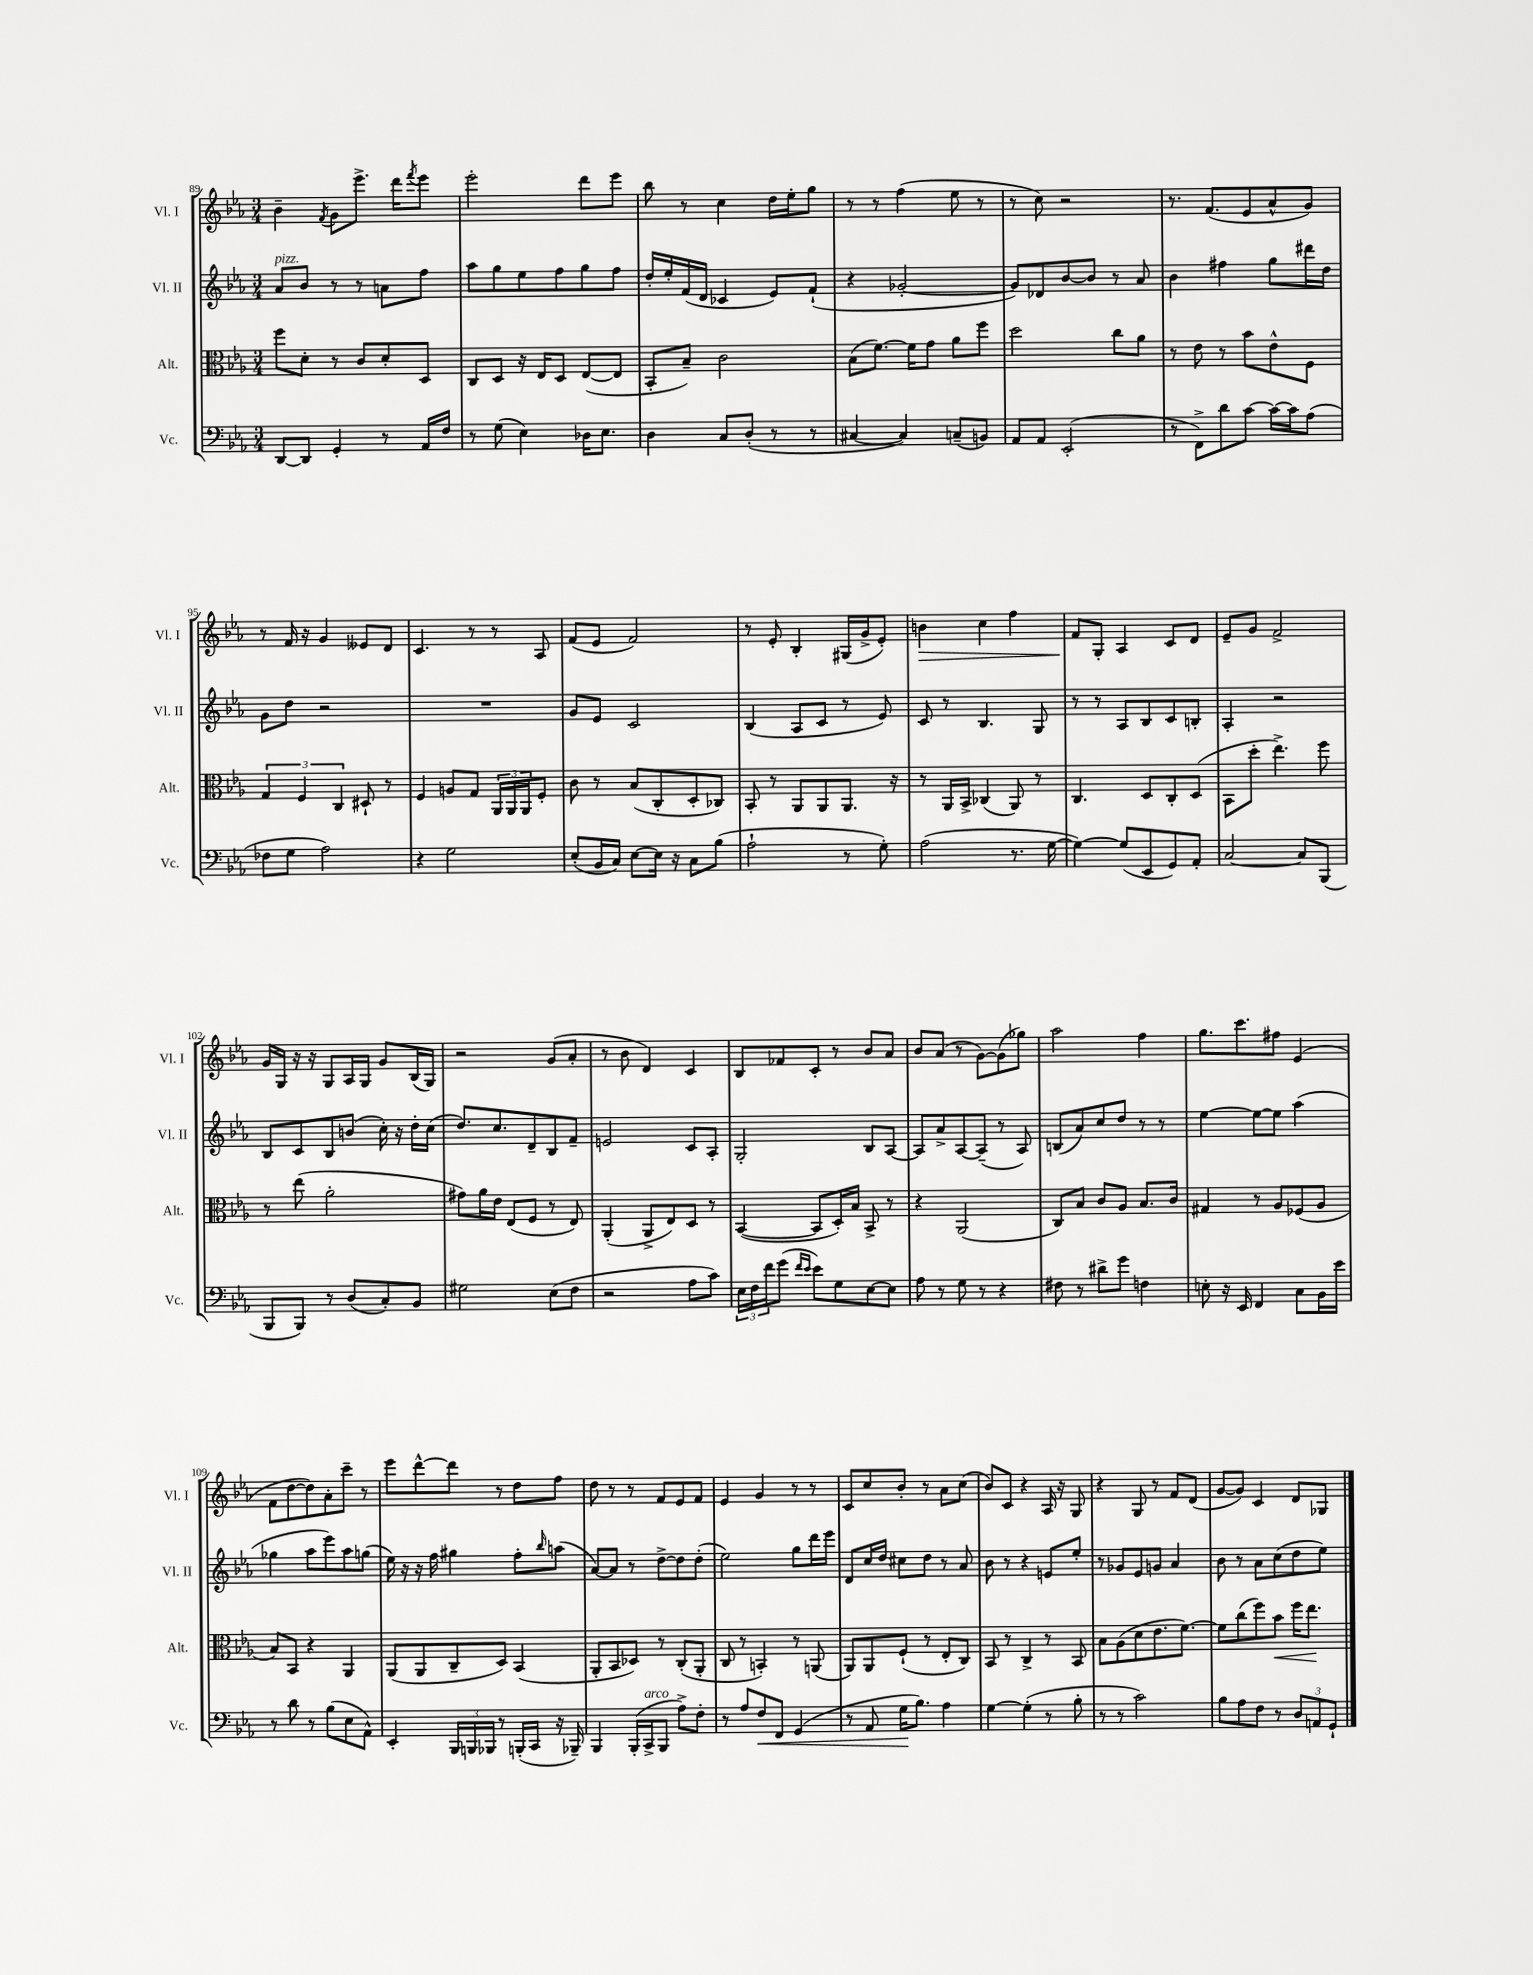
<<
\new StaffGroup <<
\new Staff = "s0" \with { instrumentName = "Vl. I" shortInstrumentName = "Vl. I" } {
    \clef treble \key ees \major \numericTimeSignature \time 3/4
    bes'4-- \acciaccatura { f'8 } g'8 ees'''8.-> d'''16 \acciaccatura { f'''8 } ees'''8 |
    ees'''2-. d'''8 ees'''8 |
    bes''8 r8 c''4 d''16 ees''16-. g''8 |
    r8 r8 f''4( ees''8 r8 |
    r8 c''8) r2 |
    r8. f'8.( ees'8 aes'8-^ g'8) |
    r8 f'16 r16 g'4 eeses'8 d'8 |
    c'4. r8 r8 aes8 |
    f'8( ees'8 f'2) |
    r8 ees'8-. bes4-. gis16( g'16-> ees'8-.) |
    b'4\> c''4 f''4 |
    f'8\! g8-. aes4 c'8 d'8 |
    ees'8-- g'8 f'2-> |
    g'16 g16 r16 r16 g8 aes16 g16 g'8 bes16( g16) |
    r2 g'8( aes'8-. |
    r8 bes'8 d'4) c'4 |
    bes8 fes'8 c'8-. r8 bes'8 aes'8 |
    bes'8 aes'8( r8 g'8~) g'8( ges''8) |
    aes''2 f''4 |
    g''8. c'''8. fis''8 ees'4( |
    f'8 d''8~ d''8) aes'8-. c'''8-- r8 |
    ees'''8 d'''8~-^ d'''8 r8 d''8 f''8 |
    d''8 r8 r8 f'8 ees'8 f'8 |
    ees'4 g'4 r8 r8 |
    c'8 c''8 bes'8-. r8 aes'8 c''8( |
    bes'8) c'8 r4 aes16 r16 g8 |
    r4 g8 r8 f'8 d'8( |
    g'8~ g'8) c'4 d'8 ges8 \bar "|." |
}
\new Staff = "s1" \with { instrumentName = "Vl. II" shortInstrumentName = "Vl. II" } {
    \clef treble \key ees \major \numericTimeSignature \time 3/4
    aes'8^\markup { \italic "pizz." } bes'8 r8 r8 a'8 f''8 |
    aes''8 g''8 ees''8 f''8 g''8 f''8 |
    d''16-. ees''16-. f'16( d'16 ces'4 ees'8) f'8-!( |
    r4 ges'2~-. |
    ges'8) des'8 bes'8~ bes'8 r8 aes'8 |
    bes'4 fis''4 g''8 dis'''16 d''16 |
    g'8 d''8 r2 |
    R2. |
    g'8 ees'8 c'2 |
    bes4( aes8 c'8 r8 ees'8) |
    c'8 r8 bes4. g8 |
    r8 r8 aes8 bes8 c'8 b8-. |
    aes4-. r2 |
    bes8 c'8 bes8 b'8( c''16-.) r16 d''16-. c''16( |
    d''8.) c''8. d'8-- bes8 f'8-- |
    e'2 c'8 aes8-. |
    g2-. bes8 aes8~ |
    aes8 aes'8-> aes8~ aes8--( r8 aes8) |
    b8( aes'8) c''8 d''8 r8 r8 |
    ees''4~ ees''8~ ees''8 aes''4( |
    ges''4 aes''8 ees'''8) aes''8 g''8( |
    ees''16) r16 r16 f''16 gis''4 f''8-. \grace { bes''16 } a''8( |
    aes'8~) aes'8 r8 d''8~-> d''8 d''8-.( |
    ees''2) g''8 d'''16 ees'''16 |
    d'8 c''16 d''16 cis''8 d''8 r8 aes'8 |
    bes'8 r8 r4 e'8 ees''8-. |
    r8 ges'8 ees'8 g'8 aes'4 |
    bes'8 r8 aes'8 c''8( d''8 ees''8) \bar "|." |
}
\new Staff = "s2" \with { instrumentName = "Alt." shortInstrumentName = "Alt." } {
    \clef alto \key ees \major \numericTimeSignature \time 3/4
    f''8 d'8-. r8 c'8 d'8-. d8 |
    c8 d8 r16 ees16 d8 ees8~( ees8 |
    bes,8-. bes8--) c'2 |
    bes8( f'8.~) f'16 g'8 aes'8 f''8 |
    d''2 c''8 aes'8 |
    r8 ees'8 r8 bes'8 ees'8-^ f8 |
    \tuplet 3/2 { g4 f4 c4 } dis8-! r8 |
    f4 a8 g8 \tuplet 3/2 { aes,16 aes,16 aes,16 } f8-. |
    c'8 r8 bes8( c8-. d8-. ces8) |
    bes,8-. r8 aes,8 aes,8 aes,8. r16 |
    r8 aes,16 bes,16-> ces4( aes,8) r8 |
    c4. d8 c8-. d8( |
    bes,8 d''8-. ees''4.->) f''8 |
    r8 ees''8( aes'2-. |
    gis'8) aes'16 ees'16 ees8( f8 r8 ees8) |
    aes,4-.( aes,8-> ees8) d8 r8 |
    bes,4~( bes,8 d16-.) bes16 bes,8-> r8 |
    r4 aes,2( |
    c8) bes8 c'8 aes8 bes8. c'16 |
    gis4 r8 aes8 fes8( aes8 |
    bes8) bes,8 r4 aes,4 |
    aes,8( aes,8 c8-- d8) bes,4( |
    aes,8-. bes,8 des8) r8 c8-.( aes,8-. |
    c8 r8 b,4-.) r8 a,8( |
    aes,8) aes,8 f8-!( r8 ees8-. c8) |
    bes,8 r8 c4-> r8 bes,8 |
    bes8 aes8( d'8 ees'8. f'8.~) |
    f'8 c''8( f''8) bes'8\< f''16 ees''8.\! \bar "|." |
}
\new Staff = "s3" \with { instrumentName = "Vc." shortInstrumentName = "Vc." } {
    \clef bass \key ees \major \numericTimeSignature \time 3/4
    d,8~ d,8 g,4-. r8 aes,16 f16 |
    r8 g8( ees4) des16 ees8. |
    d4 c8 d8-.( r8 r8 |
    cis4~ cis4) c8--( b,8) |
    aes,8 aes,8 ees,2-.( |
    r8 f,8->) d'8 c'8~ c'16~ c'16 aes8( |
    fes8 g8 aes2) |
    r4 g2 |
    ees8-.( bes,16 c16) ees8~ ees16 r16 c8 bes8( |
    aes2-! r8 g8-.) |
    aes2( r8. g16~ |
    g4~) g8( ees,8 g,8) aes,8-. |
    c2~ c8 bes,,8( |
    bes,,8 bes,,8) r8 d8( c8-.) bes,8 |
    gis2 ees8( f8 |
    r2 aes8 c'8) |
    \tuplet 3/2 { ees16 f16 f'16 } g'8( \grace { f'16 ees'16 } ees'8) g8 ees8~ ees8 |
    aes8 r8 g8 r8 r4 |
    fis8 r8 dis'8-> g'8 f4 |
    e8-. r16 ees,16 f,4 c8 bes,16 ees'16 |
    r8 d'8 r8 bes8( ees8 aes,8-^) |
    ees,4-. \tuplet 3/2 { bes,,16 b,,16 bes,,16 } r8 b,,16-.( c,16 r16 bes,,16--) |
    bes,,4 bes,,16-.( c,16->^\markup { \italic "arco" } bes,,8 aes8->) f8-. |
    r8 aes8 f8\< f,8 g,4( |
    r8 aes,8 g16\! bes8.) aes4 |
    g4~ g4-.( r8 bes8-. |
    r8 r8 c'2) |
    bes8 aes8 f8 r8 \tuplet 3/2 { d8 a,8 g,8-! } \bar "|." |
}
>>
>>
\layout { \context { \Score currentBarNumber = #89 } }
